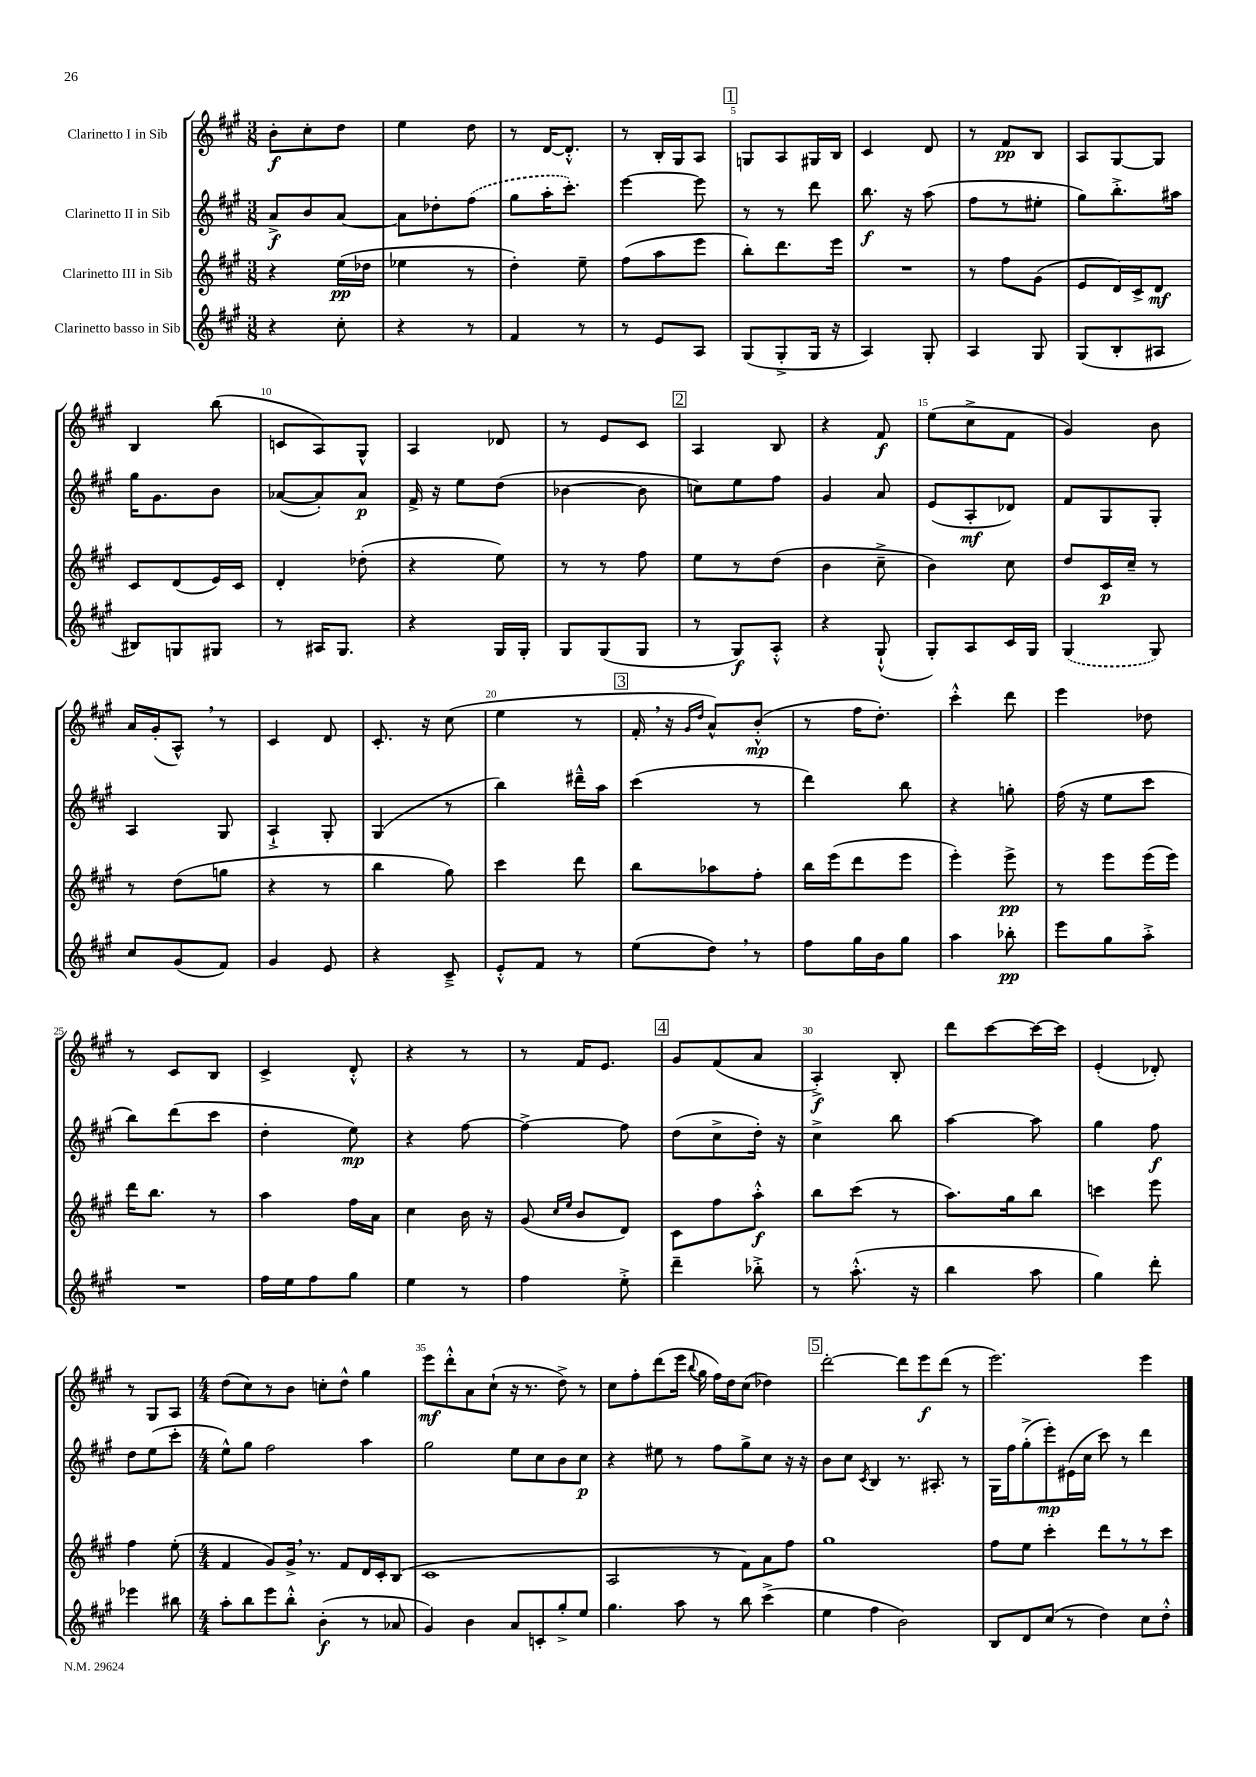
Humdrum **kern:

**kern	**dynam	**kern	**dynam	**kern	**dynam	**kern	**dynam
*part4	*part4	*part3	*part3	*part2	*part2	*part1	*part1
*staff4	*staff4	*staff3	*staff3	*staff2	*staff2	*staff1	*staff1
*I"Clarinetto basso in Sib	*	*I"Clarinetto III in Sib	*	*I"Clarinetto II in Sib	*	*I"Clarinetto I in Sib	*
*clefG2	*	*clefG2	*	*clefG2	*	*clefG2	*
*k[f#c#g#]	*	*k[f#c#g#]	*	*k[f#c#g#]	*	*k[f#c#g#]	*
*M3/8	*	*M3/8	*	*M3/8	*	*M3/8	*
=1	=1	=1	=1	=1	=1	=1	=1
4r	.	4r	.	8a^/L	f	8b'\L	f
.	.	.	.	8b/	.	8cc#'\	.
8cc#'\	.	(16ee\LL	pp	[8a/J	.	8dd\J	.
.	.	16dd-X\JJ	.	.	.	.	.
=2	=2	=2	=2	=2	=2	=2	=2
4r	.	4ee-X\	.	8a\L]	.	4ee\	.
.	.	.	.	8dd-X'\	.	.	.
8r	.	8r	.	(8ff#\J	.	8dd\	.
=3	=3	=3	=3	=3	=3	=3	=3
4f#/	.	4dd'\)	.	8gg#\L	.	8r	.
.	.	.	.	16aa'\K	.	[16d/KL	.
.	.	.	.	8.ccc#'\J)	.	8.d'^^/J]	.
8r	.	8ee~\	.	.	.	.	.
=4	=4	=4	=4	=4	=4	=4	=4
8r	.	(8ff#\L	.	[4eee\	.	8r	.
8e/L	.	8aa\	.	.	.	16B'/LL	.
.	.	.	.	.	.	16G#/J	.
8A/J	.	8eee\J	.	8eee\]	.	8A/J	.
!!LO:REH:place=s1:t=1
=5	=5	=5	=5	=5	=5	=5	=5
(8G#/L	.	8bb'\L)	.	8r	.	8Gn/L	.
8G#'^/	.	8.ddd\	.	8r	.	8A/	.
16G#/Jk	.	.	.	8ddd\	.	16G#X/L	.
16r	.	16eee\Jk	.	.	.	16B/JJ	.
=6	=6	=6	=6	=6	=6	=6	=6
4A/)	.	4.r	.	8.bb\	f	4c#/	.
.	.	.	.	16r	.	.	.
8G#'/	.	.	.	(8aa\	.	8d/	.
=7	=7	=7	=7	=7	=7	=7	=7
4A/	.	8r	.	8ff#\L	.	8r	.
.	.	8ff#\L	.	8r	.	8f#/L	pp
8G#/	.	(8g#\J	.	8ee#X'\J	.	8B/J	.
=8	=8	=8	=8	=8	=8	=8	=8
(8G#/L	.	8e/L	.	8gg#\L)	.	8A/L	.
8B'/	.	16d/L)	.	8.bb'^\	.	[8G#/	.
.	.	16c#^/J	.	.	.	.	.
8A#X/J	.	8d/J	mf	.	.	8G#/J]	.
.	.	.	.	16aa#X\Jk	.	.	.
!!LO:LB:g=z
=9	=9	=9	=9	=9	=9	=9	=9
8B#X/L)	.	8c#/L	.	16gg#\KL	.	4B/	.
.	.	.	.	8.g#\	.	.	.
8Gn/	.	(8d/	.	.	.	.	.
8G#X/J	.	16e/L)	.	8b\J	.	(8bb\	.
.	.	16c#/JJ	.	.	.	.	.
=10	=10	=10	=10	=10	=10	=10	=10
8r	.	4d'/	.	([8a-X/L	.	8cn/L	.
16A#X/KL	.	.	.	8a-'/])	.	8A/)	.
8.G#/J	.	.	.	.	.	.	.
.	.	(8dd-X'\	.	8a-/J	p	8G#^^/J	.
=11	=11	=11	=11	=11	=11	=11	=11
4r	.	4r	.	16f#^/	.	4A/	.
.	.	.	.	16r	.	.	.
.	.	.	.	8ee\L	.	.	.
16G#/LL	.	8ee\)	.	(8dd\J	.	8d-X/	.
16G#'/JJ	.	.	.	.	.	.	.
=12	=12	=12	=12	=12	=12	=12	=12
8G#/L	.	8r	.	[4b-X\	.	8r	.
(8G#/	.	8r	.	.	.	8e/L	.
8G#/J	.	8ff#\	.	8b-\]	.	8c#/J	.
!!LO:REH:place=s1:t=2
=13	=13	=13	=13	=13	=13	=13	=13
8r	.	8ee\L	.	8ccn\L)	.	4A/	.
8G#/L)	f	8r	.	8ee\	.	.	.
8A'^^/J	.	(8dd\J	.	8ff#\J	.	8B/	.
=14	=14	=14	=14	=14	=14	=14	=14
4r	.	4b\	.	4g#/	.	4r	.
(8G#`^^/	.	8cc#~^\	.	8a/	.	8f#/	f
=15	=15	=15	=15	=15	=15	=15	=15
8G#'/L)	.	4b\)	.	(8e/L	.	(8ee\L	.
8A/	.	.	.	8A'/	mf	8cc#^\	.
16c#/L	.	8cc#\	.	8d-X/J)	.	8f#\J	.
16G#/JJ	.	.	.	.	.	.	.
=16	=16	=16	=16	=16	=16	=16	=16
(4G#/	.	8dd/L	.	8f#/L	.	4g#/)	.
.	.	16c#/L	p	8G#/	.	.	.
.	.	16cc#~/JJ	.	.	.	.	.
8G#/)	.	8r	.	8G#'/J	.	8b\	.
!!LO:LB:g=z
=17	=17	=17	=17	=17	=17	=17	=17
8cc#/L	.	8r	.	4A/	.	16a/LL	.
.	.	.	.	.	.	(16g#'/J	.
(8g#/	.	(8dd\L	.	.	.	8A^^,/J)	.
8f#/J)	.	8ggn\J	.	8G#/	.	8r	.
=18	=18	=18	=18	=18	=18	=18	=18
4g#/	.	4r	.	4A`^/	.	4c#/	.
8e/	.	8r	.	8G#'/	.	8d/	.
=19	=19	=19	=19	=19	=19	=19	=19
4r	.	4bb\	.	(4G#/	.	8.c#'/	.
.	.	.	.	.	.	16r	.
8c#~^/	.	8gg#\)	.	8r	.	(8cc#\	.
=20	=20	=20	=20	=20	=20	=20	=20
8e'^^/L	.	4ccc#\	.	4bb\)	.	4ee\	.
8f#/J	.	.	.	.	.	.	.
8r	.	8ddd\	.	16ddd#X~^^\LL	.	8r	.
.	.	.	.	16aa\JJ	.	.	.
!!LO:REH:place=s1:t=3
=21	=21	=21	=21	=21	=21	=21	=21
(8ee\L	.	8bb\L	.	(4ccc#\	.	16f#',/	.
.	.	.	.	.	.	16r	.
.	.	.	.	.	.	16qqg#/LL	.
.	.	.	.	.	.	16qqdd/JJ	.
8dd,\J)	.	8aa-X\	.	.	.	8a^^/L)	.
8r	.	8ff#'\J	.	8r	.	(8b'^^/J	mp
=22	=22	=22	=22	=22	=22	=22	=22
8ff#\L	.	16bb\LL	.	4ddd\)	.	8r	.
.	.	(16eee\J	.	.	.	.	.
16gg#\L	.	8ddd\	.	.	.	16ff#\KL	.
16b\J	.	.	.	.	.	8.dd'\J)	.
8gg#\J	.	8eee\J	.	8bb\	.	.	.
=23	=23	=23	=23	=23	=23	=23	=23
4aa\	.	4eee'\)	.	4r	.	4ccc#'^^\	.
8bb-X'\	pp	8eee^\	pp	8ggn'\	.	8ddd\	.
=24	=24	=24	=24	=24	=24	=24	=24
8eee\L	.	8r	.	(16ff#\	.	4eee\	.
.	.	.	.	16r	.	.	.
8gg#\	.	8eee\L	.	8ee\L	.	.	.
8aa'^\J	.	(16eee\L	.	8ccc#\J	.	8dd-X\	.
.	.	16eee\JJ)	.	.	.	.	.
!!LO:LB:g=z
=25	=25	=25	=25	=25	=25	=25	=25
4.r	.	16ddd\KL	.	8bb\L)	.	8r	.
.	.	8.bb\J	.	.	.	.	.
.	.	.	.	(8ddd\	.	8c#/L	.
.	.	8r	.	8ccc#\J	.	8B/J	.
=26	=26	=26	=26	=26	=26	=26	=26
16ff#\LL	.	4aa\	.	4dd'\	.	4c#^/	.
16ee\J	.	.	.	.	.	.	.
8ff#\	.	.	.	.	.	.	.
8gg#\J	.	16ff#\LL	.	8ee\)	mp	8d'^^/	.
.	.	16a\JJ	.	.	.	.	.
=27	=27	=27	=27	=27	=27	=27	=27
4ee\	.	4cc#\	.	4r	.	4r	.
8r	.	16b\	.	[8ff#\	.	8r	.
.	.	16r	.	.	.	.	.
=28	=28	=28	=28	=28	=28	=28	=28
4ff#\	.	(8g#/	.	4ff#^\_	.	8r	.
.	.	16qqcc#/LL	.	.	.	.	.
.	.	16qqee/JJ	.	.	.	.	.
.	.	8b/L	.	.	.	16f#/KL	.
.	.	.	.	.	.	8.e/J	.
8ee'^\	.	8d/J)	.	8ff#\]	.	.	.
!!LO:REH:place=s1:t=4
=29	=29	=29	=29	=29	=29	=29	=29
4ddd~\	.	8c#\L	.	(8dd\L	.	8g#/L	.
.	.	8ff#\	.	8cc#^\	.	(8f#/	.
8bb-X'^\	.	8aa'^^\J	f	16dd'\Jk)	.	8a/J	.
.	.	.	.	16r	.	.	.
=30	=30	=30	=30	=30	=30	=30	=30
8r	.	8bb\L	.	4cc#^\	.	4A'^/)	f
(8.aa'^^\	.	(8ccc#\J	.	.	.	.	.
.	.	8r	.	8bb\	.	8B'/	.
16r	.	.	.	.	.	.	.
=31	=31	=31	=31	=31	=31	=31	=31
4bb\	.	8.aa\L)	.	[4aa\	.	8ddd\L	.
.	.	.	.	.	.	[8ccc#\	.
.	.	16gg#\k	.	.	.	.	.
8aa\	.	8bb\J	.	8aa\]	.	16ccc#\L_	.
.	.	.	.	.	.	16ccc#\JJ]	.
=32	=32	=32	=32	=32	=32	=32	=32
4gg#\)	.	4cccn\	.	4gg#\	.	(4e'/	.
8ddd'\	.	8eee\	.	8ff#\	f	8d-X'/)	.
!!LO:LB:g=z
=33	=33	=33	=33	=33	=33	=33	=33
4eee-X\	.	4ff#\	.	8dd\L	.	8r	.
.	.	.	.	(8ee\	.	8G#/L	.
8bb#X\	.	(8ee'\	.	8ccc#'\J	.	8A/J	.
=34	=34	=34	=34	=34	=34	=34	=34
*M4/4	*	*M4/4	*	*M4/4	*	*M4/4	*
8aa'\L	.	4f#/	.	8ee^^\L)	.	(8dd\L	.
8bb\	.	.	.	8gg#\J	.	8cc#\)	.
8eee\	.	8g#/L)	.	2ff#\	.	8r	.
8bb'^^\J	.	16g#^,/Jk	.	.	.	8b\J	.
.	.	8.r	.	.	.	.	.
(4b'\	f	.	.	.	.	8ccn'\L	.
.	.	8f#/L	.	.	.	8dd^^\J	.
8r	.	16d/L	.	4aa\	.	4gg#\	.
.	.	16c#'/J	.	.	.	.	.
8a-X/	.	(8B/J	.	.	.	.	.
=35	=35	=35	=35	=35	=35	=35	=35
4g#/)	.	1c#	.	2gg#\	.	8eee\L	mf
.	.	.	.	.	.	8ddd'^^\	.
4b\	.	.	.	.	.	8a\	.
.	.	.	.	.	.	(8cc#`\J	.
8a/L	.	.	.	8ee\L	.	16r	.
.	.	.	.	.	.	8.r	.
8cn'/	.	.	.	8cc#\	.	.	.
8gg#'^/	.	.	.	8b\	.	8dd^\)	.
8ee/J	.	.	.	8cc#\J	p	8r	.
=36	=36	=36	=36	=36	=36	=36	=36
4.gg#\	.	2A/	.	4r	.	8cc#\L	.
.	.	.	.	.	.	8ff#'\	.
.	.	.	.	8ee#X\	.	(8ddd\	.
8aa\	.	.	.	8r	.	16eee\Jk	.
.	.	.	.	.	.	8qqbb/	.
.	.	.	.	.	.	16gg#\	.
8r	.	8r	.	8ff#\L	.	16ff#\LL)	.
.	.	.	.	.	.	16dd\J	.
8bb\	.	8f#\L)	.	8gg#^\	.	(8cc#\J	.
(4ccc#^\	.	8a\	.	8cc#\J	.	4dd-X\)	.
.	.	8ff#\J	.	16r	.	.	.
.	.	.	.	16r	.	.	.
!!LO:REH:place=s1:t=5
=37	=37	=37	=37	=37	=37	=37	=37
4ee\	.	1gg#	.	8b\L	.	[2ddd'\	.
.	.	.	.	8cc#\J	.	.	.
.	.	.	.	8qc#/	.	.	.
4ff#\	.	.	.	4B/	.	.	.
2b\)	.	.	.	8.r	.	8ddd\L]	.
.	.	.	.	.	.	8eee\	f
.	.	.	.	8.A#X'/	.	.	.
.	.	.	.	.	.	(8ddd\J	.
.	.	.	.	8r	.	8r	.
=38	=38	=38	=38	=38	=38	=38	=38
8B/L	.	8ff#\L	.	16G#\LL	.	2.eee\)	.
.	.	.	.	16ff#\J	.	.	.
8d/	.	8ee\J	.	(8gg#'^\	.	.	.
(8cc#/J	.	4ccc#'\	.	8eee'\)	mp	.	.
8r	.	.	.	(16e#X\L	.	.	.
.	.	.	.	16cc#\JJ	.	.	.
4dd\)	.	8ddd\L	.	8ccc#\)	.	.	.
.	.	8r	.	8r	.	.	.
8cc#\L	.	8r	.	4ddd\	.	4eee\	.
8dd'^^\J	.	8ccc#\J	.	.	.	.	.
==	==	==	==	==	==	==	==
*-	*-	*-	*-	*-	*-	*-	*-
